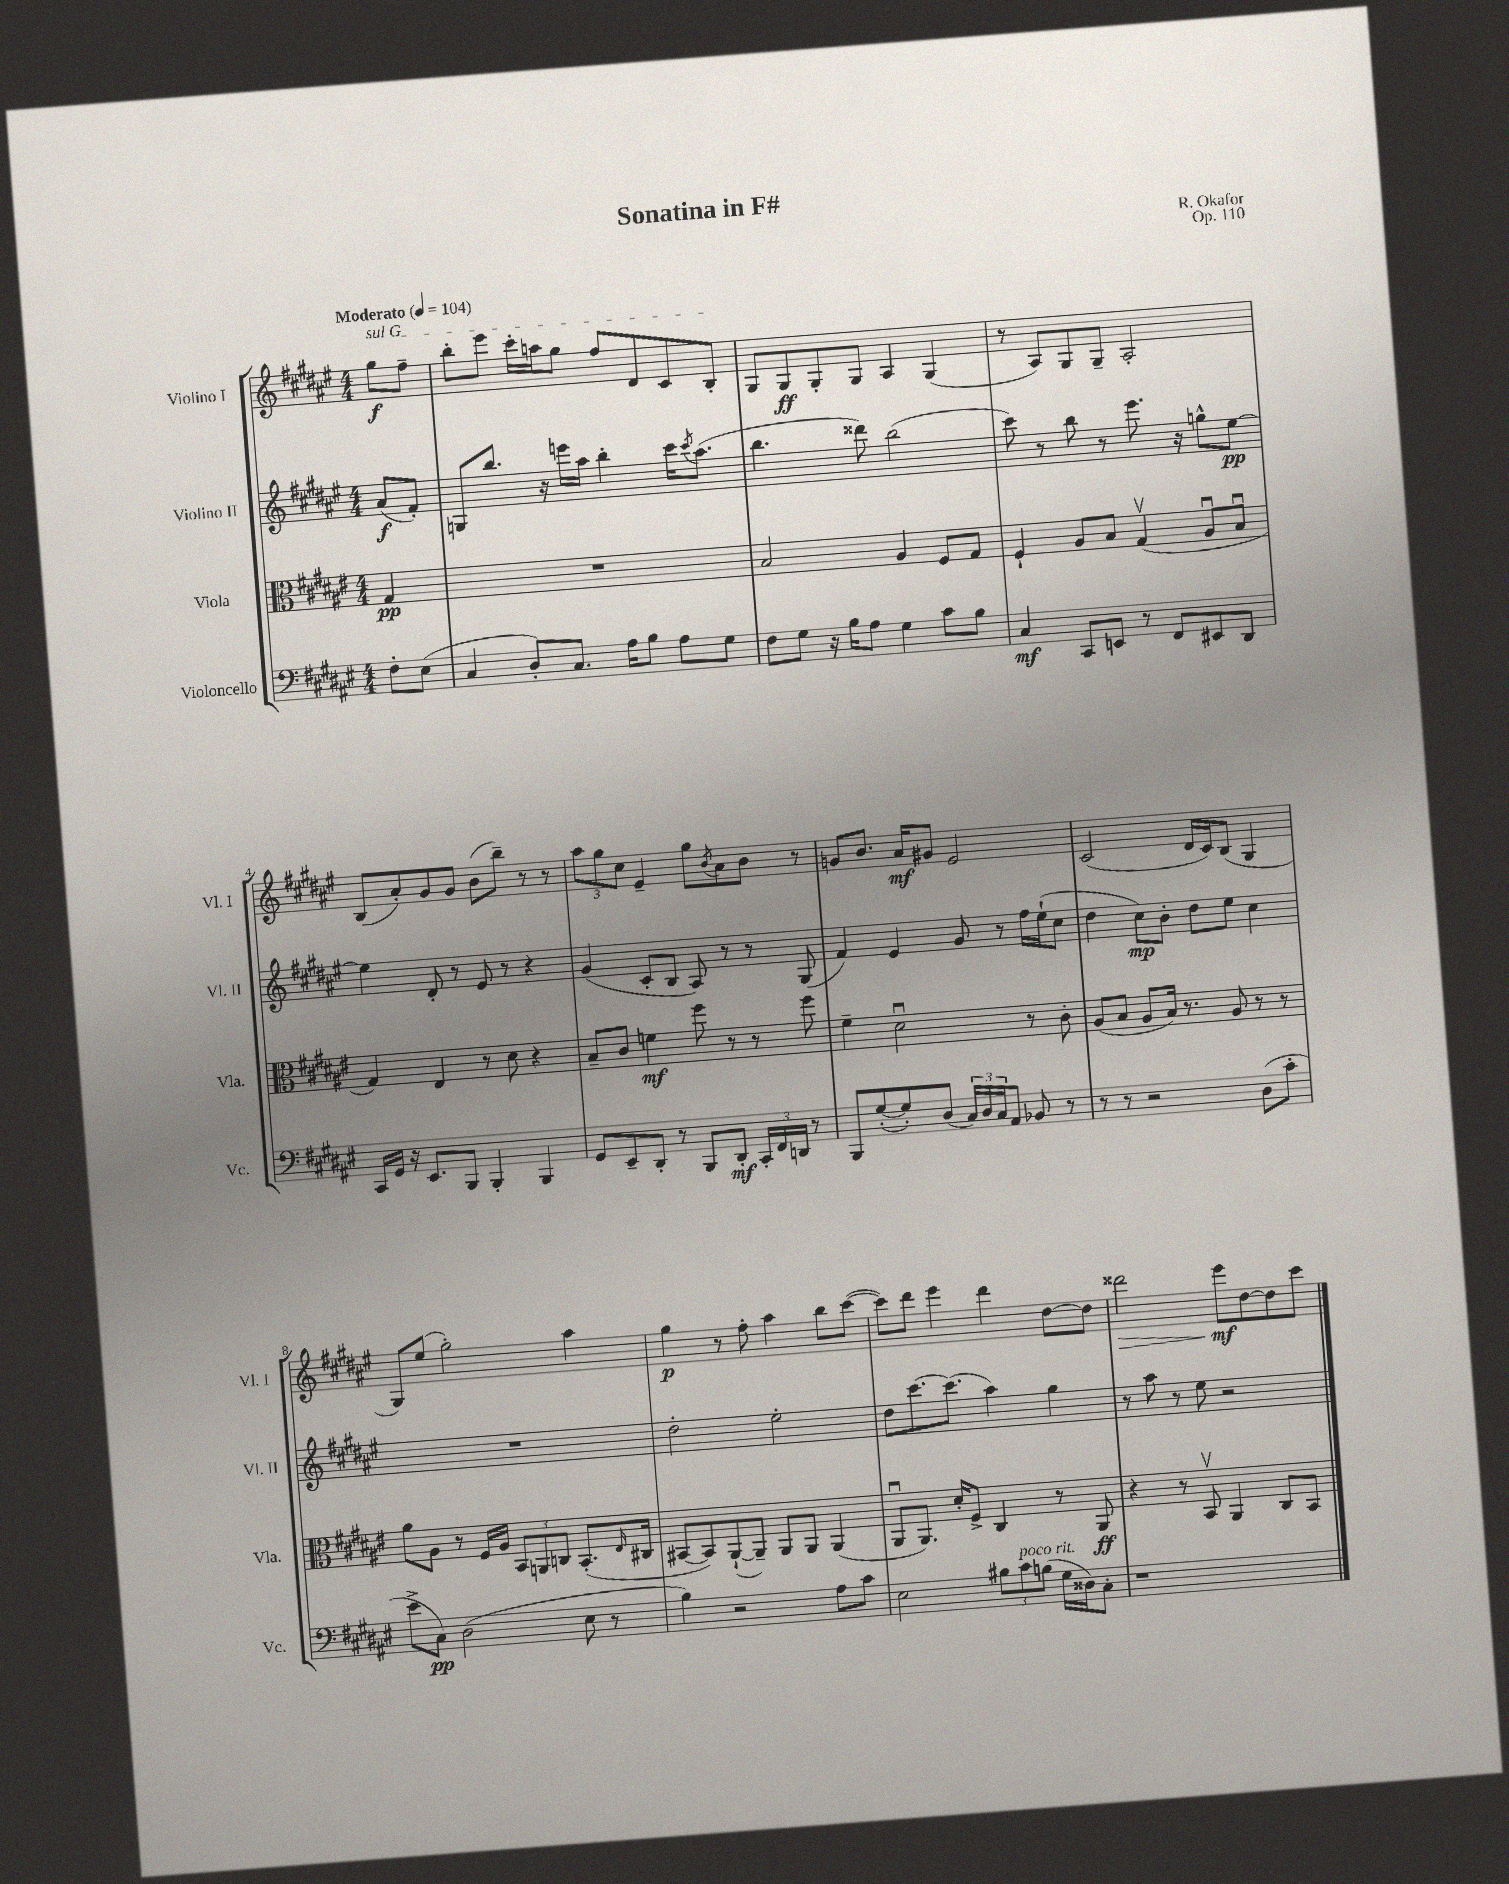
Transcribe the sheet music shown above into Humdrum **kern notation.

**kern	**dynam	**kern	**dynam	**kern	**dynam	**kern	**dynam
*part4	*part4	*part3	*part3	*part2	*part2	*part1	*part1
*staff4	*staff4	*staff3	*staff3	*staff2	*staff2	*staff1	*staff1
*I"Violoncello	*	*I"Viola	*	*I"Violino II	*	*I"Violino I	*
*I'Vc.	*	*I'Vla.	*	*I'Vl. II	*	*I'Vl. I	*
*clefF4	*	*clefC3	*	*clefG2	*	*clefG2	*
*k[f#c#g#d#a#e#]	*	*k[f#c#g#d#a#e#]	*	*k[f#c#g#d#a#e#]	*	*k[f#c#g#d#a#e#]	*
*M4/4	*	*M4/4	*	*M4/4	*	*M4/4	*
*MM104	*	*MM104	*	*MM104	*	*MM104	*
=	=	=	=	=	=	=	=
!	!	!	!	!	!	!LO:TX:a:B:t=Moderato	!
!	!	!	!	!	!	!LO:TX:a:i:t=sul G	!
8F#'\L	.	4G#/	pp	(8a#/L	f	8gg#\L	f
(8E#\J	.	.	.	8f#'/J)	.	8ff#~\J	.
=1	=1	=1	=1	=1	=1	=1	=1
4C#/	.	1r	.	8Gn/L	.	8bb'\L	.
.	.	.	.	8.bb/J	.	8eee#\J	.
8D#'/L)	.	.	.	.	.	16ccc#'\LL	.
.	.	.	.	16r	.	16aan\J	.
8.C#/J	.	.	.	16eeen\LL	.	8gg#\J	.
.	.	.	.	16aa#\JJ	.	.	.
.	.	.	.	4bb'\	.	8ff#/L	.
16A#\KL	.	.	.	.	.	.	.
8B\J	.	.	.	.	.	8d#/	.
8A#\L	.	.	.	16ccc#\KL	.	8c#/	.
.	.	.	.	8qccc#/	.	.	.
.	.	.	.	(8.aa#\J	.	.	.
8G#\J	.	.	.	.	.	8B'/J	.
=2	=2	=2	=2	=2	=2	=2	=2
8F#\L	.	2B/	.	4.bb\	.	8G#/L	.
8G#\J	.	.	.	.	.	8G#/	ff
16r	.	.	.	.	.	8G#'/	.
16B\KL	.	.	.	.	.	.	.
8A#\J	.	.	.	8ddd##X\)	.	8G#/J	.
4G#\	.	4A#/	.	(2bb\	.	4A#/	.
8c#\L	.	8F#/L	.	.	.	(4G#/	.
8B\J	.	8G#/J	.	.	.	.	.
=3	=3	=3	=3	=3	=3	=3	=3
4C#/	mf	4F#`/	.	8ccc#\)	.	8r	.
.	.	.	.	8r	.	8A#/L)	.
8CC#/L	.	8A#/L	.	8bb\	.	8G#/	.
8EEn/J	.	8B/J	.	8r	.	8G#~/J	.
8r	.	(4G#v/	.	8.eee#\	.	2A#'/	.
8FF#/L	.	.	.	.	.	.	.
.	.	.	.	16r	.	.	.
8EE#X/	.	8A#u/L	.	8ggn^^\L	.	.	.
8DD#/J	.	8Bu/J	.	[8ee#\J	pp	.	.
!!LO:LB:g=z
=4	=4	=4	=4	=4	=4	=4	=4
16CC#/LL	.	4G#/)	.	4ee#\]	.	(8B/L	.
16GG#/JJ	.	.	.	.	.	.	.
16r	.	.	.	.	.	8a#'/)	.
8.EE#/L	.	.	.	.	.	.	.
.	.	4E#/	.	8d#'/	.	8g#/	.
8BBB/J	.	.	.	8r	.	8g#/J	.
4BBB'/	.	8r	.	8e#/	.	(8b\L	.
.	.	8d#\	.	8r	.	8bb~\J)	.
4BBB/	.	4r	.	4r	.	8r	.
.	.	.	.	.	.	8r	.
=5	=5	=5	=5	=5	=5	=5	=5
8GG#/L	.	8B~/L	.	(4g#/	.	12aa#\L	.
.	.	.	.	.	.	12gg#\	.
8EE#~/	.	8c#/J	.	.	.	.	.
.	.	.	.	.	.	12cc#\J	.
8DD#'/J	.	4fn\	mf	8c#'/L	.	4e#~/	.
8r	.	.	.	8B/J	.	.	.
8BBB/L	.	8ff#\	.	8A#/)	.	8gg#\L	.
.	.	.	.	.	.	8qb/	.
8DD#'/J	mf	8r	.	8r	.	8a#\	.
24CC#'/LL	.	8r	.	8r	.	8b\J	.
24FF#/	.	.	.	.	.	.	.
24DDn/JJ	.	.	.	.	.	.	.
8r	.	8ff#\	.	(8G#/	.	8r	.
=6	=6	=6	=6	=6	=6	=6	=6
8BBB/L	.	4f#~\	.	4f#/)	.	8gn/L	.
([8G#'/	.	.	.	.	.	8.b/J	.
8G#'/])	.	2d#u\	.	4e#/	.	.	.
.	.	.	.	.	.	16a#/KL	mf
(8D#/J	.	.	.	.	.	8g#X/J	.
24C#/LL)	.	.	.	8g#/	.	2e#/	.
24D#/	.	.	.	.	.	.	.
24C#/J	.	.	.	.	.	.	.
8AA#/J	.	.	.	8r	.	.	.
8BB-X/	.	8r	.	16ff#\LL	.	.	.
.	.	.	.	(16ee#`\J	.	.	.
8r	.	8c#'\	.	8cc#\J	.	.	.
=7	=7	=7	=7	=7	=7	=7	=7
8r	.	(8A#/L	.	4dd#\	.	(2c#/	.
8r	.	8B/J	.	.	.	.	.
2r	.	8A#/L	.	8cc#\L)	mp	.	.
.	.	16B/Jk)	.	8b'\J	.	.	.
.	.	8.r	.	.	.	.	.
.	.	.	.	8dd#\L	.	16d#/LL	.
.	.	.	.	.	.	16c#/J)	.
.	.	8A#/	.	8ee#\J	.	(8B/J	.
(8D#\L	.	8r	.	4cc#\	.	4G#/	.
8c#'\J	.	8r	.	.	.	.	.
!!LO:LB:g=z
=8	=8	=8	=8	=8	=8	=8	=8
8e#^\L	.	8a#\L	.	1r	.	8G#/L)	.
8C#\J)	pp	8A#\J	.	.	.	(8ee#/J	.
(2D#\	.	8r	.	.	.	2gg#'\)	.
.	.	16F#/LL	.	.	.	.	.
.	.	16A#/JJ	.	.	.	.	.
.	.	12BB/L	.	.	.	.	.
.	.	12AAn/	.	.	.	.	.
.	.	12Cn/J	.	.	.	.	.
8E#\	.	(8.BB'/L	.	.	.	4aa#\	.
8r	.	.	.	.	.	.	.
.	.	16qqE#/	.	.	.	.	.
.	.	16C#X/Jk	.	.	.	.	.
=9	=9	=9	=9	=9	=9	=9	=9
4B\)	.	[8BB#X/L	.	2dd#'\	.	4gg#\	p
.	.	8BB#/])	.	.	.	.	.
2r	.	([8AA#`/	.	.	.	8r	.
.	.	8AA#~/J])	.	.	.	8ff#'\	.
.	.	8AA#/L	.	2ee#'\	.	4aa#\	.
.	.	8AA#/J	.	.	.	.	.
8A#\L	.	(4AA#/	.	.	.	8bb\L	.
8c#\J	.	.	.	.	.	([8ccc#\J	.
=10	=10	=10	=10	=10	=10	=10	=10
2E#\	.	8AA#u/L	.	8dd#\L	.	8ccc#\L])	.
.	.	8.AA#/J)	.	[8.ccc#\	.	8ddd#\J	.
.	.	.	.	.	.	4eee#\	.
.	.	16d#'/KL	.	(8.ccc#\J]	.	.	.
.	.	8F#^/J	.	.	.	.	.
12B#X\L	.	4C#/	.	4aa#\)	.	4ddd#\	.
!LO:TX:a:i:t=poco rit.	!	!	!	!	!	!	!
12c#\	.	.	.	.	.	.	.
(12Bn\J	.	.	.	.	.	.	.
16G#\LL	.	8r	.	4gg#\	.	[8dd#\L	.
16D##X\J)	.	.	.	.	.	.	.
8C#'\J	.	8AA#/	ff	.	.	8dd#\J]	.
=11	=11	=11	=11	=11	=11	=11	=11
!	!	!	!	!	!	!	!LO:HP:b
1r	.	4r	.	8r	.	2ddd##X\	>
.	.	.	.	8aa#\	.	.	.
.	.	8r	.	8r	.	.	.
.	.	8BBv/	.	8ee#\	.	.	.
.	.	4AA#/	.	2r	.	8eee#\L	mf
.	.	.	.	.	.	[8dd#\	]
.	.	8C#/L	.	.	.	8dd#\]	.
.	.	8BB/J	.	.	.	8ccc#\J	.
==	==	==	==	==	==	==	==
*-	*-	*-	*-	*-	*-	*-	*-
